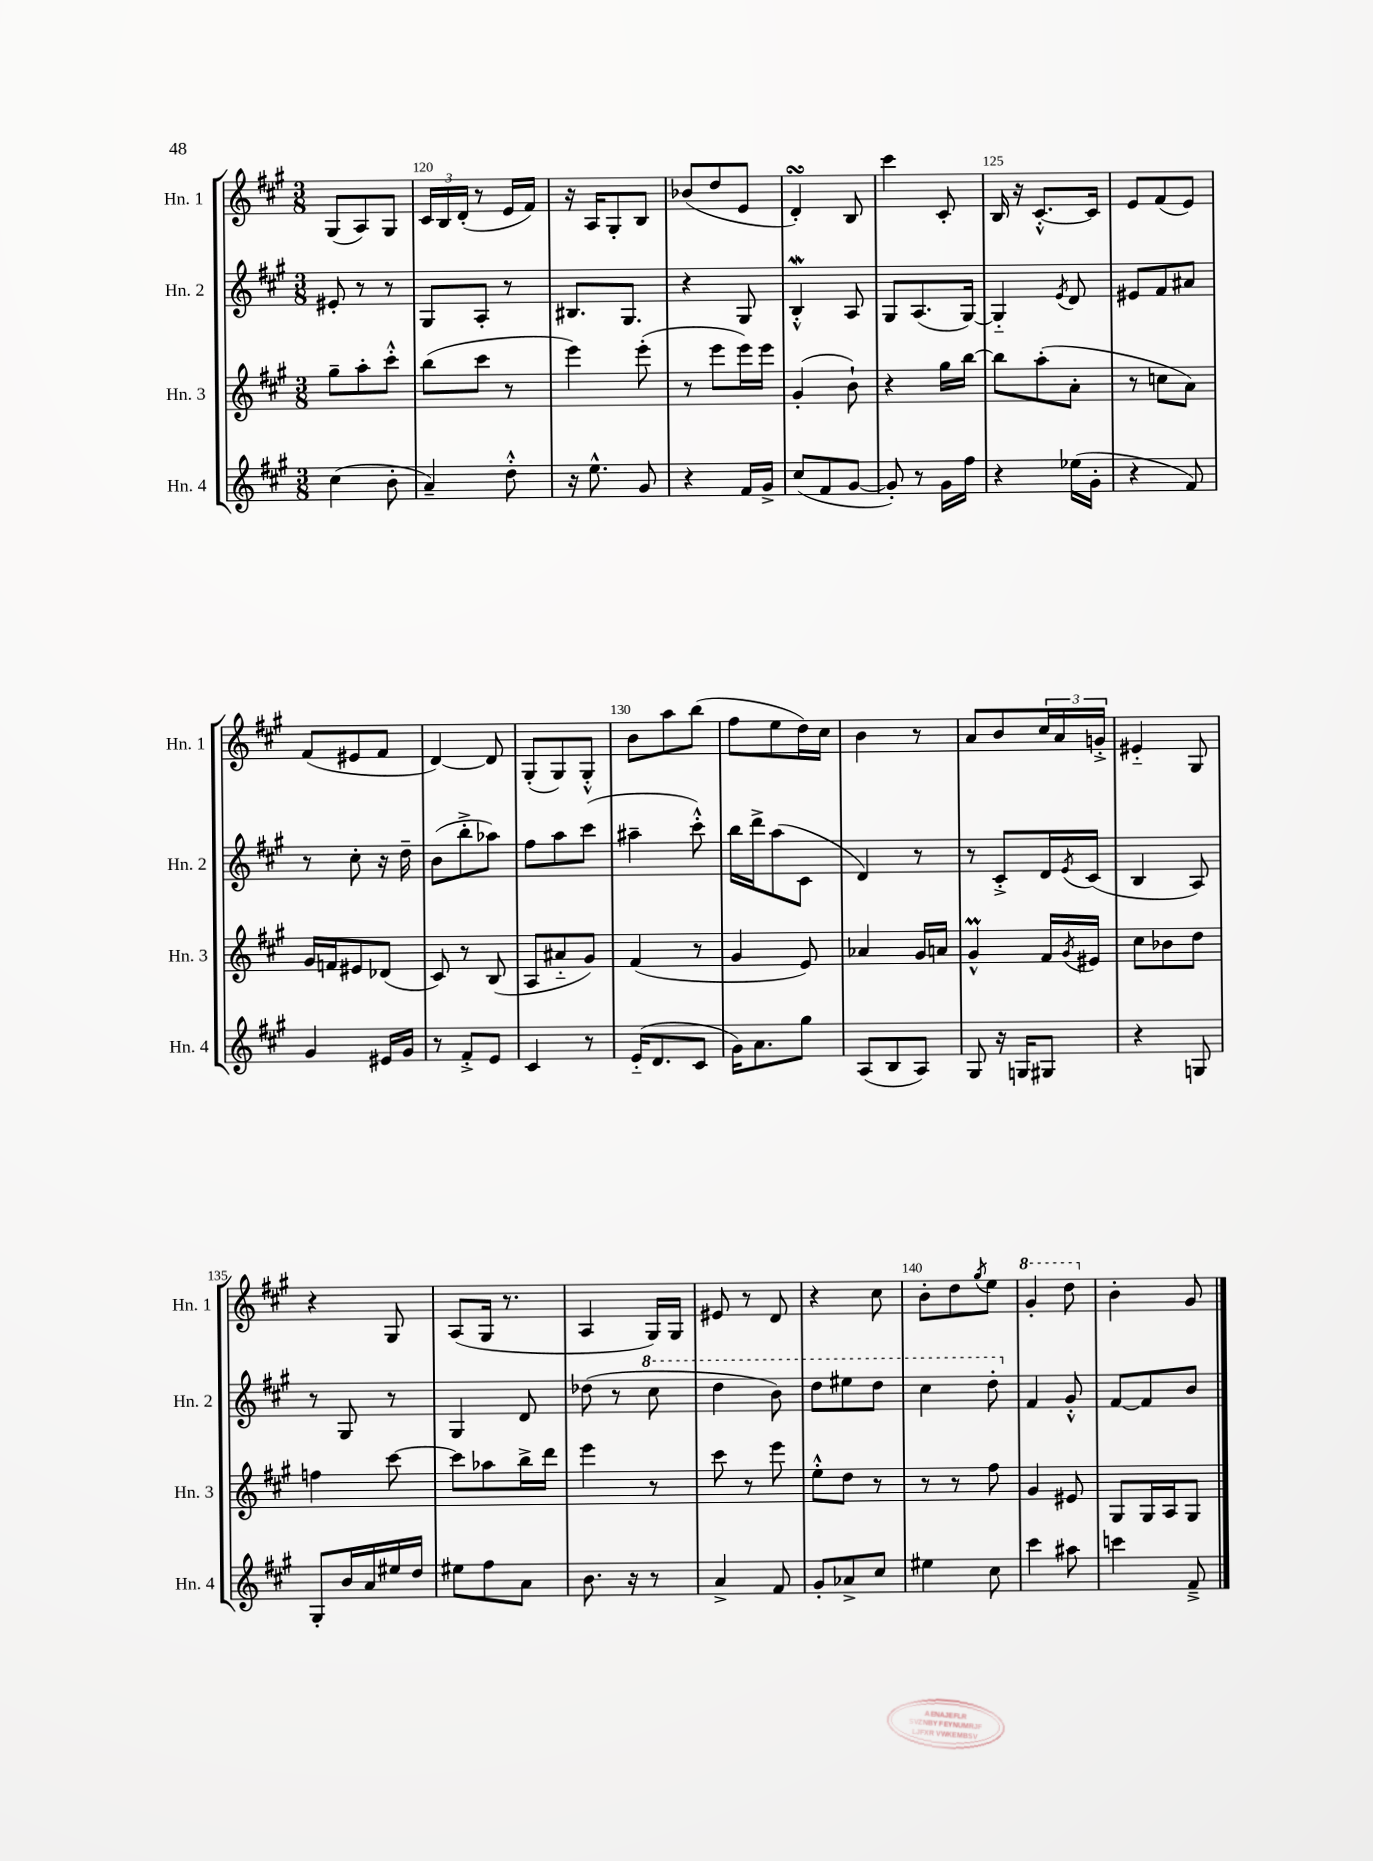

**kern	**kern	**kern	**kern
*part4	*part3	*part2	*part1
*staff4	*staff3	*staff2	*staff1
*I"Hn. 4	*I"Hn. 3	*I"Hn. 2	*I"Hn. 1
*I'Hn. 4	*I'Hn. 3	*I'Hn. 2	*I'Hn. 1
*clefG2	*clefG2	*clefG2	*clefG2
*k[f#c#g#]	*k[f#c#g#]	*k[f#c#g#]	*k[f#c#g#]
*M3/8	*M3/8	*M3/8	*M3/8
=119	=119	=119	=119
(4cc#\	8gg#~\L	8e#X'/	(8G#/L
.	8aa'\	8r	8A/)
8b'\	8ccc#'^^\J	8r	8G#/J
=120	=120	=120	=120
4a~/)	(8bb\L	8G#/L	24c#/LL
.	.	.	24B/
.	.	.	(24d'/JJ
.	8ccc#\J	8A'/J	8r
8dd'^^\	8r	8r	16e/LL
.	.	.	16f#/JJ)
=121	=121	=121	=121
16r	4eee\)	8.B#X/L	16r
8.ee^^\	.	.	16A/KL
.	.	.	8G#'/
.	.	8.G#/J	.
8g#/	(8eee'\	.	8B/J
=122	=122	=122	=122
4r	8r	4r	(8b-X/L
.	8eee\L	.	8dd/
16f#/LL	16eee\L)	8G#/	8e/J
16g#^/JJ	16eee\JJ	.	.
=123	=123	=123	=123
(8cc#/L	(4g#'/	4BW'^^/	4dsSSs'/)
8f#/	.	.	.
[8g#/J	8b`\)	8A/	8B/
=124	=124	=124	=124
8g#'/])	4r	8G#/L	4ccc#\
8r	.	(8.A/	.
16g#\LL	16gg#\LL	.	8c#'/
16ff#\JJ	[16bb\JJ	[16G#/Jk)	.
=125	=125	=125	=125
4r	8bb\L]	4G#/]	16B/
.	.	.	16r
.	(8aa'\	.	[8.c#'^^/L
.	.	8qe/	.
(16ee-X\LL	8a'\J	8d/	.
16g#'\JJ	.	.	16c#/Jk]
=126	=126	=126	=126
4r	8r	8e#X/L	8e/L
.	8ccn\L	8f#/	(8f#/
8f#/)	8a\J)	8a#X/J	8e/J)
!!LO:LB:g=z
=127	=127	=127	=127
4g#/	16g#/LL	8r	(8f#/L
.	16fn/J	.	.
.	8e#X/	8cc#'\	8e#X/
16e#X/LL	(8d-X/J	16r	8f#/J
16g#/JJ	.	16dd~\	.
=128	=128	=128	=128
8r	8c#/)	(8b\L	[4d/)
8f#'^/L	8r	8bb'^\	.
8e/J	(8B/	8aa-X\J)	8d/]
=129	=129	=129	=129
4c#/	8A/L	8ff#\L	(8G#'/L
.	8a#X/	8aa\	8G#/)
8r	8g#/J)	(8ccc#\J	8G#'^^/J
=130	=130	=130	=130
(16e/KL	(4f#/	4aa#X~\	8b\L
8.d/	.	.	.
.	.	.	8aa\
8c#/J	8r	8ccc#'^^\)	(8bb\J
=131	=131	=131	=131
16g#\KL)	4g#/	16bb\LL	8ff#\L
8.a\	.	16ddd^\J	.
.	.	(8aa\	8ee\
8gg#\J	8e/)	8c#\J	16dd\L)
.	.	.	16cc#\JJ
=132	=132	=132	=132
(8A/L	4a-X/	4d/)	4b\
8B/	.	.	.
8A/J)	16g#/LL	8r	8r
.	16an/JJ	.	.
=133	=133	=133	=133
8G#/	4g#m^^/	8r	8a/L
16r	.	8c#'^/L	8b/
16Gn/KL	.	.	.
8G#X/J	16f#/LL	16d/L	24cc#/L
.	.	.	24a/
.	8qg#/	8qe/	.
.	16e#X/JJ	(16c#/JJ	.
.	.	.	24gn'^/JJ
=134	=134	=134	=134
4r	8cc#\L	4B/	4e#X/
.	8b-X\	.	.
8Gn/	8dd\J	8A/)	8G#/
!!LO:LB:g=z
=135	=135	=135	=135
8G#'/L	4ffn\	8r	4r
16b/L	.	8G#/	.
16a/	.	.	.
16ee#X/	[8ccc#\	8r	8G#/
16dd/JJ	.	.	.
=136	=136	=136	=136
8ee#X\L	8ccc#\L]	4G#/	(8A/L
8ff#\	8aa-X\	.	16G#/Jk
.	.	.	8.r
8a\J	16bb^\L	8d/	.
.	16ddd\JJ	.	.
=137	=137	=137	=137
8.b\	4eee\	(8dd-X\	4A/
.	.	8r	.
16r	.	.	.
*	*	*8va	*
8r	8r	8ccc#\	16G#/LL)
.	.	.	16G#/JJ
=138	=138	=138	=138
4a^/	8ccc#\	4ddd\	8e#X/
.	8r	.	8r
8f#/	8eee\	8bb\)	8d/
=139	=139	=139	=139
8g#'/L	8ee'^^\L	8ddd\L	4r
8a-X^/	8dd\J	8eee#X\	.
8cc#/J	8r	8ddd\J	8cc#\
=140	=140	=140	=140
4ee#X\	8r	4ccc#\	8b'\L
.	8r	.	8dd\
.	.	.	8qgg#/
8cc#\	8ff#\	8ddd'\	8ee\J
=141	=141	=141	=141
*	*	*X8va	*
*	*	*	*8va
4ccc#\	4g#/	4f#/	4gg#'/
8aa#X\	8e#X/	8g#'^^/	8ddd\
=142	=142	=142	=142
*	*	*	*X8va
4cccn\	8G#/L	[8f#/L	4b'\
.	16G#/L	8f#/]	.
.	16A/J	.	.
8f#~^/	8G#/J	8b/J	8g#/
==	==	==	==
*-	*-	*-	*-
